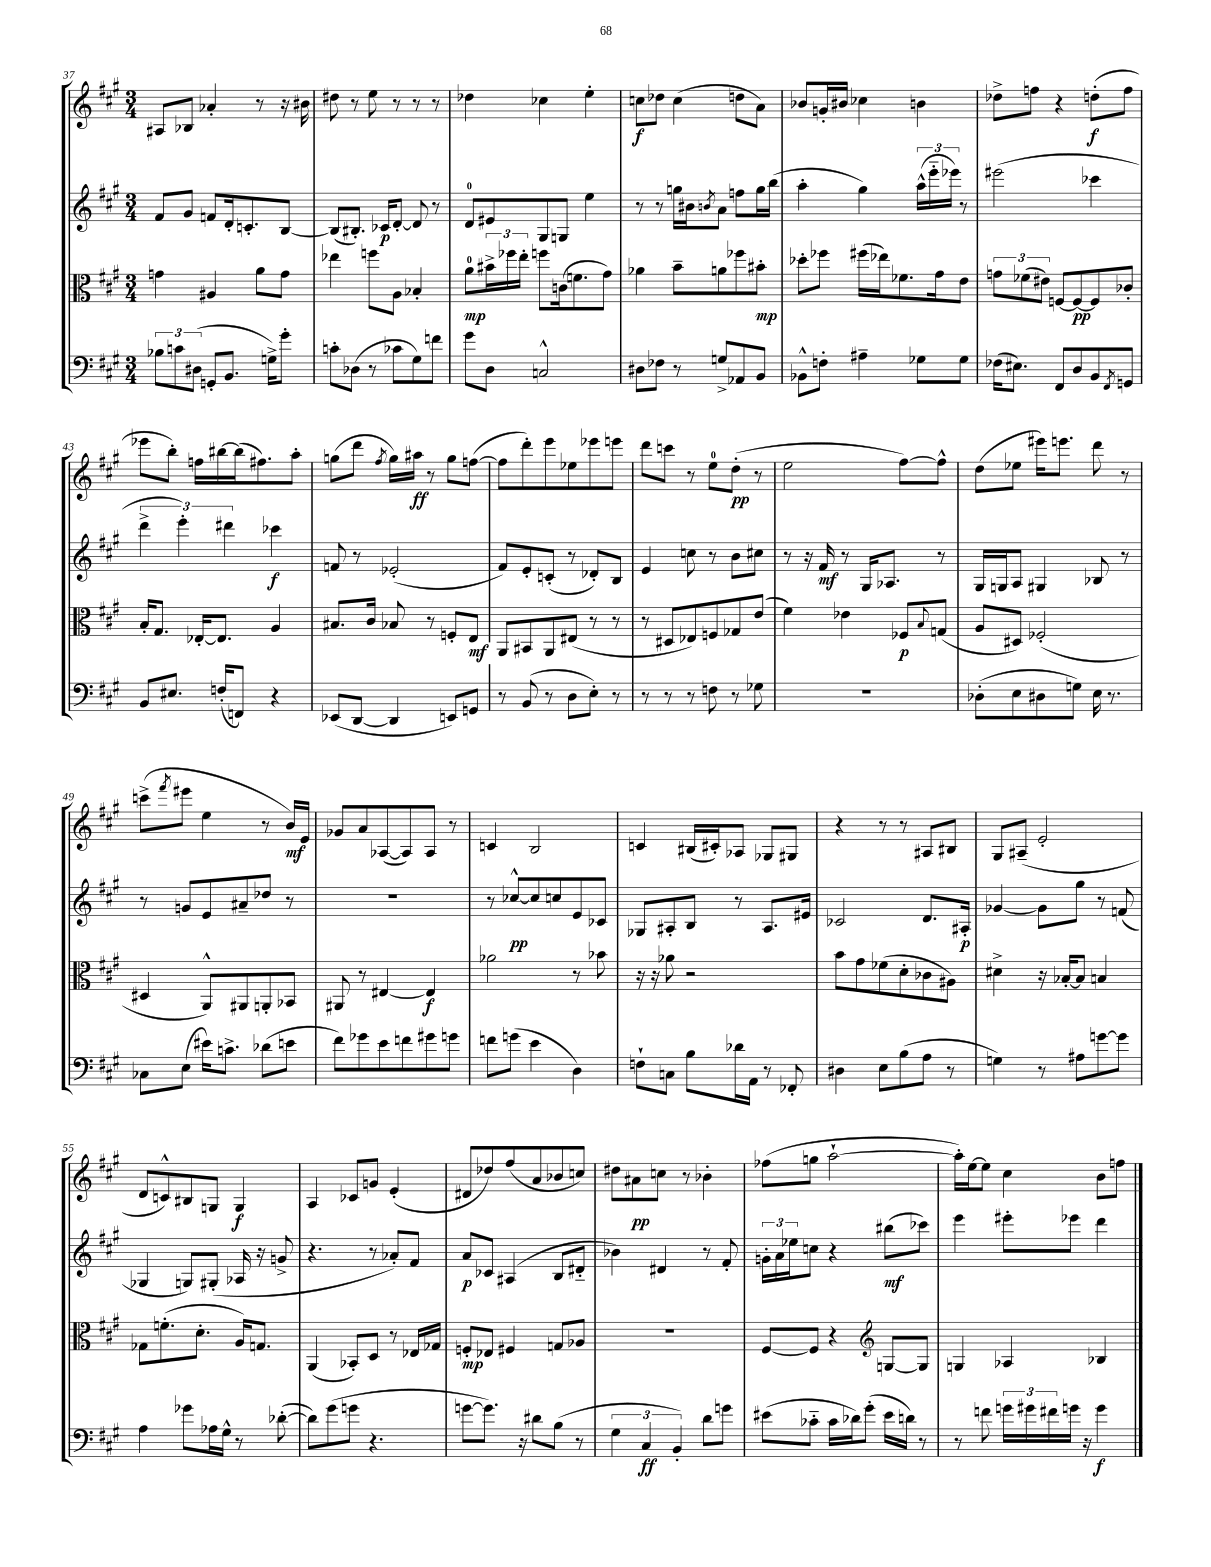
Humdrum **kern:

**kern	**dynam	**kern	**dynam	**kern	**dynam	**kern	**dynam
*part4	*part4	*part3	*part3	*part2	*part2	*part1	*part1
*staff4	*staff4	*staff3	*staff3	*staff2	*staff2	*staff1	*staff1
*clefF4	*	*clefC3	*	*clefG2	*	*clefG2	*
*k[f#c#g#]	*	*k[f#c#g#]	*	*k[f#c#g#]	*	*k[f#c#g#]	*
*M3/4	*	*M3/4	*	*M3/4	*	*M3/4	*
=37	=37	=37	=37	=37	=37	=37	=37
12B-X\L	.	4gn\	.	8f#/L	.	8A#X/L	.
12cn\	.	.	.	.	.	.	.
.	.	.	.	8g#/J	.	8B-X/J	.
(12D#X\J	.	.	.	.	.	.	.
8GGn'/L	.	4A#X/	.	8fn/L	.	4a-X'/	.
8.BB/J	.	.	.	16d'/k	.	.	.
.	.	.	.	8.cn'/	.	.	.
.	.	8a\L	.	.	.	8r	.
16Gn^\KL)	.	.	.	.	.	.	.
8g#'\J	.	8g\J	.	[8B/J	.	16r	.
.	.	.	.	.	.	16b#X\	.
=38	=38	=38	=38	=38	=38	=38	=38
8cn'\L	.	4ee-X\	.	(8B/L]	.	8dd#X\	.
(8D-X\J	.	.	.	8.B#X'/J)	.	8r	.
8r	.	8ffn\L	.	.	.	8ee\	.
.	.	.	.	16c-X/KL	p	.	.
8c-X\L	.	8A\J	.	[8d'/J	.	8r	.
8G#\)	.	4B-X'/	.	8d/]	.	8r	.
8fn\J	.	.	.	8r	.	8r	.
=39	=39	=39	=39	=39	=39	=39	=39
8g#\L	.	8a\L	mp	8d/L	.	4dd-X\	.
8D\J	.	24b#X^\L	.	8e#X/	.	.	.
.	.	24ff-X\	.	.	.	.	.
.	.	24ee'\JJ	.	.	.	.	.
2Cn^^/	.	8ffn\L	.	8G#/	.	4cc-X\	.
.	.	(16cn\k	.	8Gn/J	.	.	.
.	.	8.fn\	.	.	.	.	.
.	.	.	.	4ee\	.	4ee'\	.
.	.	8g#\J)	.	.	.	.	.
=40	=40	=40	=40	=40	=40	=40	=40
8D#X\L	.	4a-X\	.	8r	.	8ccn\L	f
8F-X\J	.	.	.	8r	.	8dd-X\J	.
8r	.	8b~\L	.	16ggn\LL	.	(4cc\	.
.	.	.	.	16b#X\J	.	.	.
.	.	.	.	8qbn/	.	.	.
8Gn^/L	.	8an\	.	8a\J	.	.	.
8AA-X/	.	8ff-X\	.	8ffn\L	.	8ddn\L	.
8BB/J	.	8b#X'\J	mp	16gg\L	.	8a\J)	.
.	.	.	.	(16bb\JJ	.	.	.
=41	=41	=41	=41	=41	=41	=41	=41
8BB-X^^\L	.	8dd-X'\L	.	4aa'\	.	8b-X/L	.
8Fn'\J	.	8ff-X\J	.	.	.	16gn'/L	.
.	.	.	.	.	.	16b#X/JJ	.
4A#X~\	.	(16ff#X\LL	.	4gg#\)	.	4cc-X\	.
.	.	16ee-X\J)	.	.	.	.	.
.	.	8.f-X\	.	.	.	.	.
8G-X\L	.	.	.	(24aa^^\LL	.	4bn\	.
.	.	.	.	24eee\	.	.	.
.	.	16g#\k	.	.	.	.	.
.	.	.	.	24eee-X\JJ)	.	.	.
8G-\J	.	8e\J	.	8r	.	.	.
=42	=42	=42	=42	=42	=42	=42	=42
(16F-X\KL	.	12gn\L	.	(2eee#X\	.	8dd-X^\L	.
8.E#X\J)	.	.	.	.	.	.	.
.	.	(12f-X\	.	.	.	.	.
.	.	.	.	.	.	8ffn\J	.
.	.	12e#X\J)	.	.	.	.	.
8FF#/L	.	[8Fn/L	.	.	.	4r	.
8D/	.	8F/_	pp	.	.	.	.
8BB/	.	8F/]	.	4ccc-X\	.	(8ddn'\L	f
8qFF#/	.	.	.	.	.	.	.
8GGn/J	.	8c-X'/J	.	.	.	8ff\J	.
!!LO:LB:g=z
=43	=43	=43	=43	=43	=43	=43	=43
8BB/L	.	16B'/KL	.	6ddd^\	.	8eee-X\L	.
.	.	8.G#/J	.	.	.	.	.
8.E#X/J	.	.	.	.	.	8bb'\J)	.
.	.	.	.	6eee'\)	.	.	.
.	.	[16E-X'/KL	.	.	.	16ffn\LL	.
(16Fn'/KL	.	8.E-/J]	.	.	.	[16bb#X\	.
.	.	.	.	6ddd#X\	.	.	.
8FFn/J)	.	.	.	.	.	(16bb#\J]	.
.	.	.	.	.	.	8.ff#X\)	.
4r	.	4A/	.	4ccc-X\	f	.	.
.	.	.	.	.	.	8aa'\J	.
=44	=44	=44	=44	=44	=44	=44	=44
(8EE-X/L	.	8.B#X/L	.	8fn/	.	(8ggn\L	.
[8DD/J	.	.	.	8r	.	8ddd\J	.
.	.	16c#/Jk	.	.	.	.	.
.	.	.	.	.	.	8qff#/	.
4DD/]	.	8B-X/	.	(2e-X'/	.	16gg\LL)	.
.	.	.	.	.	.	16aa#X\JJ	ff
.	.	8r	.	.	.	8r	.
8EEn/L)	.	8Fn'/L	.	.	.	8gg\L	.
8GGn/J	.	8E/J	mf	.	.	([8ffn\J	.
=45	=45	=45	=45	=45	=45	=45	=45
8r	.	8AA/L	.	8f#/L)	.	8ff\L]	.
(8BB/	.	8BB#X/	.	8e'/	.	8ddd'\)	.
8r	.	8AA/	.	(8cn'/J	.	8eee\	.
8D\L	.	(8E#X/J	.	8r	.	8ee-X\	.
8E'\J)	.	8r	.	8d-X'/L)	.	8eee-X\	.
8r	.	8r	.	8B/J	.	8eeen\J	.
=46	=46	=46	=46	=46	=46	=46	=46
8r	.	8r	.	4e/	.	8ddd\L	.
8r	.	8D#X/L	.	.	.	8cccn\J	.
8r	.	8E-X/)	.	8ccn\	.	8r	.
8Fn\	.	8Fn/	.	8r	.	8ee\L	.
8r	.	8G-X/	.	8b\L	.	(8dd'\J	pp
8G-X\	.	(8e/J	.	8cc#X\J	.	8r	.
=47	=47	=47	=47	=47	=47	=47	=47
2.r	.	4f#\)	.	8r	.	2ee\	.
.	.	.	.	16r	.	.	.
.	.	.	.	16f#/	mf	.	.
.	.	4e-X\	.	8r	.	.	.
.	.	.	.	16G#/KL	.	.	.
.	.	.	.	8.A-X/J	.	.	.
.	.	8F-X/L	p	.	.	[8ff#\L)	.
.	.	8qqB/	.	.	.	.	.
.	.	(8Gn/J	.	8r	.	8ff#^^\J]	.
=48	=48	=48	=48	=48	=48	=48	=48
(8D-X'\L	.	8A/L	.	16G#/LL	.	(8dd\L	.
.	.	.	.	16Gn/J	.	.	.
8E\	.	8D#X/J)	.	8A/J	.	8ee-X\J	.
8D#X\	.	(2F-X'/	.	4G#X/	.	16eee#X\KL)	.
.	.	.	.	.	.	8.eeen\J	.
8Gn\J)	.	.	.	.	.	.	.
16E\	.	.	.	8B-X/	.	8ddd\	.
8.r	.	.	.	.	.	.	.
.	.	.	.	8r	.	8r	.
!!LO:LB:g=z
=49	=49	=49	=49	=49	=49	=49	=49
8C-X\L	.	4D#X/	.	8r	.	(8cccn^\L	.
.	.	.	.	.	.	8qfff#/	.
(8E\J	.	.	.	8gn/L	.	8eee#X\J	.
16e#X\KL)	.	8AA^^/L)	.	8e/	.	4ee\	.
8.cn^\J	.	.	.	.	.	.	.
.	.	8AA#X/	.	8a#X~/	.	.	.
(8d-X\L	.	8AAn'/	.	8dd-X/J	.	8r	.
8en\J	.	8BB-X/J	.	8r	.	16b/LL)	mf
.	.	.	.	.	.	16e/JJ	.
=50	=50	=50	=50	=50	=50	=50	=50
8f#\L)	.	8AA#X/	.	2.r	.	8g-X/L	.
8g-X\	.	8r	.	.	.	8a/	.
8e\	.	[4E#X/	.	.	.	([8A-X/	.
8fn\	.	.	.	.	.	8A-/])	.
8g#X\	.	4E#/]	f	.	.	8A-/J	.
8gn\J	.	.	.	.	.	8r	.
=51	=51	=51	=51	=51	=51	=51	=51
8fn\L	.	2a-X\	.	8r	.	4cn/	.
(8gn\J	.	.	.	[8cc-X^^/L	pp	.	.
4e\	.	.	.	8cc-/]	.	2B/	.
.	.	.	.	8ccn/	.	.	.
4D\)	.	8r	.	8e/	.	.	.
.	.	8b-X\	.	8c-X/J	.	.	.
=52	=52	=52	=52	=52	=52	=52	=52
8Fn`\L	.	16r	.	8G-X/L	.	4cn/	.
.	.	16r	.	.	.	.	.
8Cn\J	.	8a-X\	.	8A#X'/	.	.	.
8B\L	.	2r	.	8B/J	.	(16B#X/LL	.
.	.	.	.	.	.	16c#X'/J)	.
16d-X\L	.	.	.	8r	.	8A-X/J	.
16AA\JJ	.	.	.	.	.	.	.
8r	.	.	.	8.A#/L	.	8G-X/L	.
8FF-X'/	.	.	.	.	.	8G#X/J	.
.	.	.	.	16e#X/Jk	.	.	.
=53	=53	=53	=53	=53	=53	=53	=53
4D#X\	.	8b\L	.	2c-X/	.	4r	.
.	.	8g#\	.	.	.	.	.
8E\L	.	(8f-X\	.	.	.	8r	.
(8B\	.	8d'\	.	.	.	8r	.
8A\J	.	8c-X\	.	8.d/L	.	8A#X/L	.
8r	.	8A#X\J)	.	.	.	8B#X/J	.
.	.	.	.	16A#X'/Jk	p	.	.
=54	=54	=54	=54	=54	=54	=54	=54
4Gn\)	.	4d#X^\	.	[4g-X/	.	8G#/L	.
.	.	.	.	.	.	(8A#X~/J	.
8r	.	16r	.	8g-\L]	.	2e'/	.
.	.	[16B-X'/KL	.	.	.	.	.
8A#X\L	.	8B-/J]	.	8gg#\J	.	.	.
[8gn\	.	4Bn/	.	8r	.	.	.
8g\J]	.	.	.	(8fn/	.	.	.
!!LO:LB:g=z
=55	=55	=55	=55	=55	=55	=55	=55
4A\	.	8G-X\L	.	4G-X/	.	8d/L	.
.	.	(8.fn'\	.	.	.	8cn^^/)	.
8g-X\L	.	.	.	8Gn/L)	.	8B#X/	.
.	.	8.d'\J	.	.	.	.	.
16A-X\L	.	.	.	(8G#X'/J	.	8Gn/J	.
16G#^^\JJ	.	.	.	.	.	.	.
8r	.	16A/KL)	.	16A-X/	.	4G/	f
.	.	8.Gn/J	.	16r	.	.	.
([8d-X'\	.	.	.	8gn^/	.	.	.
=56	=56	=56	=56	=56	=56	=56	=56
8d-\L])	.	(4AA/	.	4.r	.	4A/	.
(8g#\	.	.	.	.	.	.	.
8gn\J	.	8BB-X'/L)	.	.	.	8c-X/L	.
4.r	.	8D/J	.	8r	.	8gn/J	.
.	.	8r	.	8a-X'/L)	.	(4e'/	.
.	.	16E-X/LL	.	8f#/J	.	.	.
.	.	16G-X/JJ	.	.	.	.	.
=57	=57	=57	=57	=57	=57	=57	=57
[8gn\L	.	8Fn'/L	mp	8a/L	p	8d#X/L	.
8.g\J])	.	8E-X/J	.	8c-X/J	.	8dd-X/)	.
.	.	4F#X/	.	(4A#X/	.	(8ff#/	.
16r	.	.	.	.	.	.	.
8d#X\L	.	.	.	.	.	8a/	.
(8B\J	.	8Gn/L	.	8B/L	.	8b-X/	.
8r	.	8A-X/J	.	8d#X/J	.	8ccn/J)	.
=58	=58	=58	=58	=58	=58	=58	=58
6G#\	.	2.r	.	4b-X\)	.	8dd#X\L	.
.	.	.	.	.	.	8a#X\	pp
6C#/	ff	.	.	.	.	.	.
.	.	.	.	4d#X/	.	8ccn\J	.
6BB'/)	.	.	.	.	.	.	.
.	.	.	.	.	.	8r	.
8d\L	.	.	.	8r	.	4b-X'\	.
8gn\J	.	.	.	8f#'/	.	.	.
=59	=59	=59	=59	=59	=59	=59	=59
(8e#X\L	.	[8F#/L	.	24gn'\LL	.	(8ff-X\L	.
.	.	.	.	24a\	.	.	.
.	.	.	.	24ee-X\J	.	.	.
8c-X\J	.	8F#/J]	.	8ccn\J	.	8ggn\J	.
16c-\LL	.	4r	.	4r	.	[2aa`\	.
16d-X\J)	.	.	.	.	.	.	.
(8g#'\J	.	.	.	.	.	.	.
*	*	*clefG2	*	*	*	*	*
16e#\LL	.	[8Gn/L	.	(8bb#X\L	mf	.	.
16dn\JJ)	.	.	.	.	.	.	.
8r	.	8G/J]	.	8ccc-X\J)	.	.	.
=60	=60	=60	=60	=60	=60	=60	=60
8r	.	4Gn/	.	4eee\	.	16aa'\LL])	.
.	.	.	.	.	.	[16ee\J	.
8fn\	.	.	.	.	.	8ee\J]	.
24gn\LL	.	4A-X/	.	8eee#X'\L	.	4cc#\	.
24g#X\	.	.	.	.	.	.	.
24f#X\	.	.	.	.	.	.	.
16gn\JJ	.	.	.	8eee-X\J	.	.	.
16r	.	.	.	.	.	.	.
4g\	f	4B-X/	.	4ddd\	.	8b\L	.
.	.	.	.	.	.	8ffn\J	.
==	==	==	==	==	==	==	==
*-	*-	*-	*-	*-	*-	*-	*-
